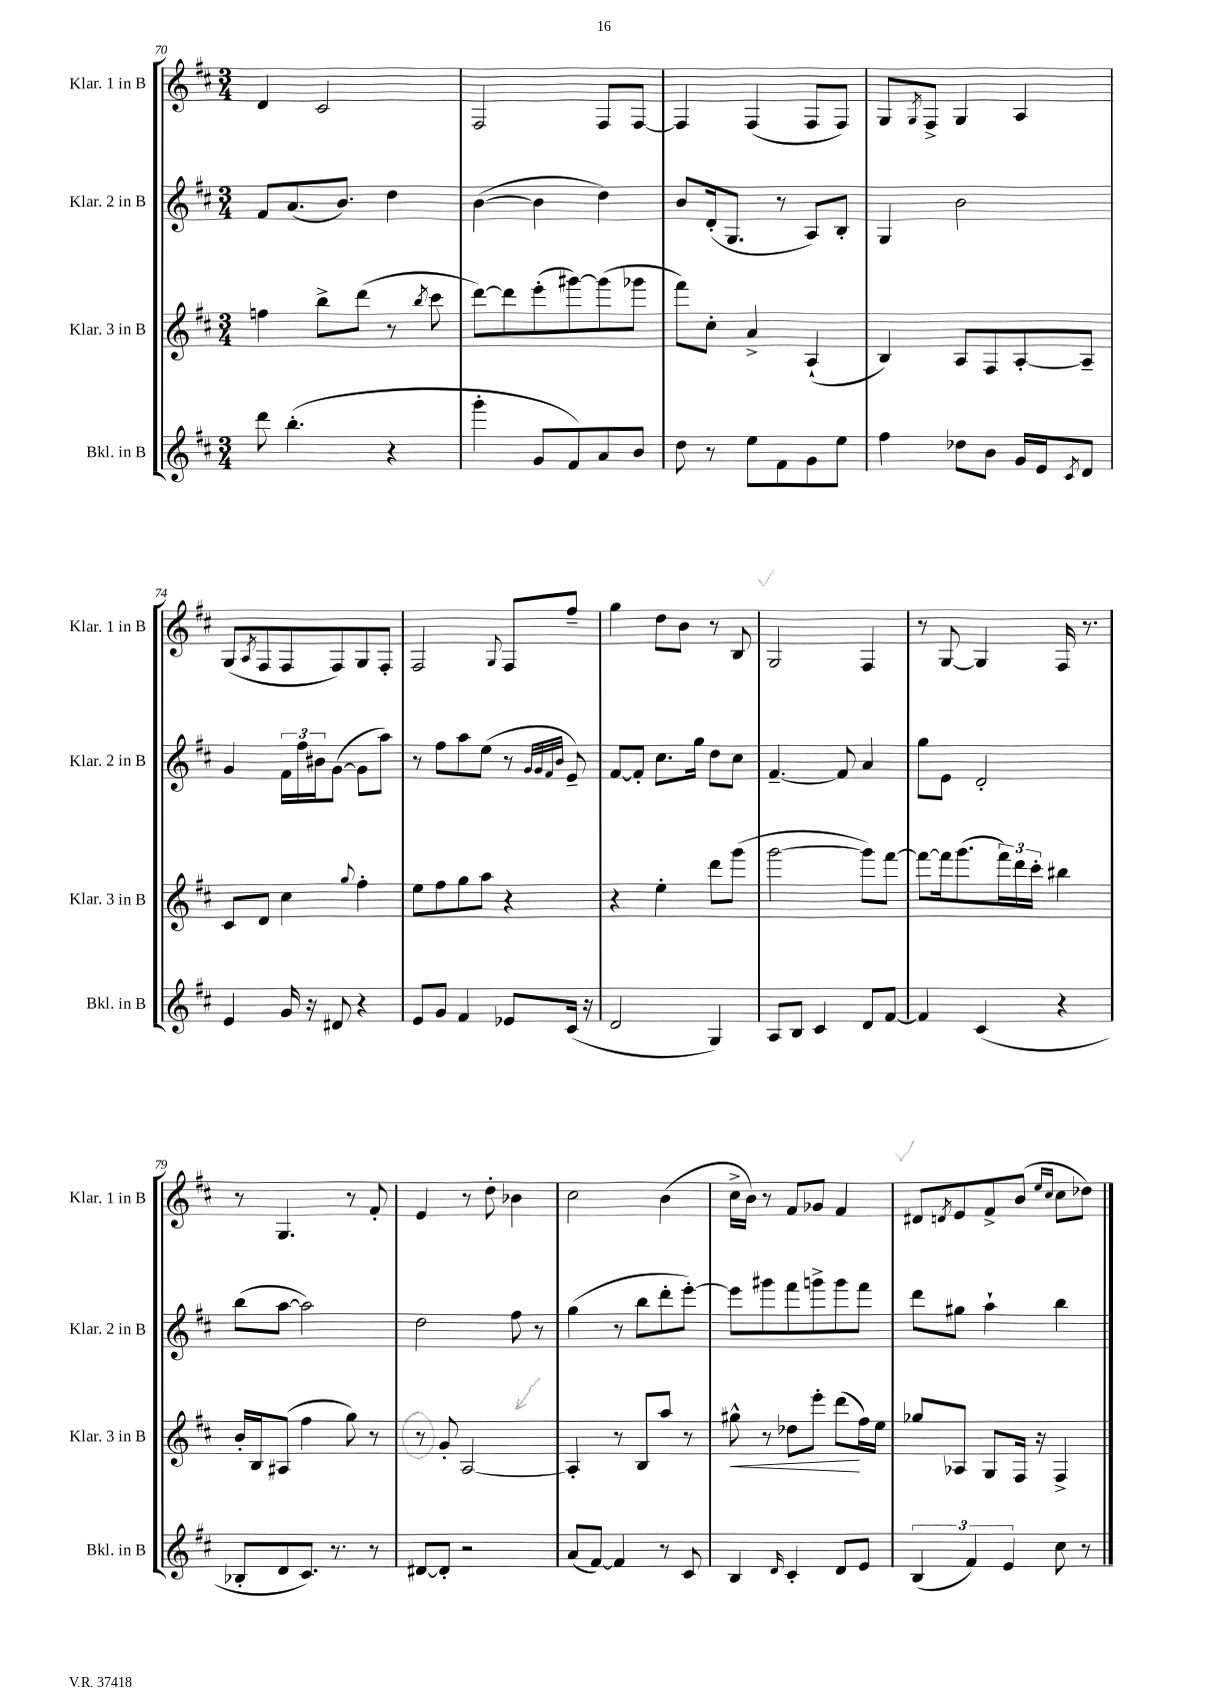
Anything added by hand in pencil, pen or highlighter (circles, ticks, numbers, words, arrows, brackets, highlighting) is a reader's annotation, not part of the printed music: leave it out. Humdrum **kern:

**kern	**kern	**dynam	**kern	**kern
*part4	*part3	*part3	*part2	*part1
*staff4	*staff3	*staff3	*staff2	*staff1
*I"Bkl. in B	*I"Klar. 3 in B	*	*I"Klar. 2 in B	*I"Klar. 1 in B
*I'Bkl. in B	*I'Klar. 3 in B	*	*I'Klar. 2 in B	*I'Klar. 1 in B
*clefG2	*clefG2	*	*clefG2	*clefG2
*k[f#c#]	*k[f#c#]	*	*k[f#c#]	*k[f#c#]
*M3/4	*M3/4	*	*M3/4	*M3/4
=70	=70	=70	=70	=70
8ddd\	4ffn\	.	8f#/L	4d/
(4.bb'\	.	.	(8.a/	.
.	8bb^\L	.	.	2c#/
.	.	.	8.b/J)	.
.	(8ddd\J	.	.	.
4r	8r	.	4dd\	.
.	8qbb/	.	.	.
.	8ccc#\	.	.	.
=71	=71	=71	=71	=71
4ggg'\	[8ddd\L)	.	([4b\	2F#/
.	8ddd\]	.	.	.
8g/L	(8eee'\	.	4b\]	.
8f#/)	[8ggg#X\)	.	.	.
8a/	(8ggg#\]	.	4dd\)	8F#/L
8b/J	8ggg-X\J	.	.	[8F#/J
=72	=72	=72	=72	=72
8dd\	8fff#\L)	.	8b/L	4F#/]
8r	8cc#'\J	.	(16d'/k	.
.	.	.	8.G/J	.
8ee\L	4a^/	.	.	(4F#/
8f#\	.	.	8r	.
8g\	(4A`/	.	8A/L)	8F#/L
8ee\J	.	.	8B'/J	8F#/J)
=73	=73	=73	=73	=73
4ff#\	4B/)	.	4G/	8G/L
.	.	.	.	8qG/
.	.	.	.	8F#^/J
8dd-X\L	8A/L	.	2b\	4G/
8b\J	8F#/	.	.	.
16g/LL	[8A'/	.	.	4A/
16e/J	.	.	.	.
8qc#/	.	.	.	.
8d/J	8A~/J]	.	.	.
!!LO:LB:g=z
=74	=74	=74	=74	=74
4e/	8c#/L	.	4g/	(8G/L
.	.	.	.	8qA/
.	8d/J	.	.	8F#/
16g/	4cc#\	.	24f#\LL	8F#/
.	.	.	24ff#\	.
16r	.	.	.	.
.	.	.	24b#X\J	.
8d#X/	.	.	([8g\J	8F#/)
.	8qqgg/	.	.	.
4r	4ff#'\	.	8g\L]	8G/
.	.	.	8aa\J)	8F#'/J
=75	=75	=75	=75	=75
8e/L	8ee\L	.	8r	2F#/
8g/J	8ff#\	.	8ff#\L	.
4f#/	8gg\	.	8aa\	.
.	8aa\J	.	(8ee\J	.
.	.	.	.	8qqG/
8e-X/L	4r	.	8r	8F#/L
.	.	.	32qqg/LLL	.
.	.	.	32qqg/	.
.	.	.	32qqf#/	.
.	.	.	32qqb/JJJ	.
(16c#/Jk	.	.	8e~/)	8ff#~/J
16r	.	.	.	.
=76	=76	=76	=76	=76
2d/	4r	.	[8f#/L	4gg\
.	.	.	8f#'/J]	.
.	4ee'\	.	8.cc#\L	8dd\L
.	.	.	.	8b\J
.	.	.	16gg\Jk	.
4G/)	8ddd\L	.	8dd\L	8r
.	(8ggg\J	.	8cc#\J	8B/
=77	=77	=77	=77	=77
8A/L	[2ggg\	.	[4.f#~/	2G/
8B/J	.	.	.	.
4c#/	.	.	.	.
.	.	.	8f#/]	.
8d/L	8ggg\L])	.	4a/	4F#/
[8f#/J	[8fff#\J	.	.	.
=78	=78	=78	=78	=78
4f#/]	8fff#\L_	.	8gg\L	8r
.	16fff#\k]	.	8e\J	[8G/
.	(8.ggg\	.	.	.
(4c#/	.	.	2d'/	4G/]
.	24fff#\L)	.	.	.
.	24ddd\	.	.	.
.	24ccc#'\JJ	.	.	.
4r	4bb#X\	.	.	16F#/
.	.	.	.	8.r
!!LO:LB:g=z
=79	=79	=79	=79	=79
8B-X'/L	16b'/LL	.	(8bb\L	8r
.	16B/J	.	.	.
8d/	(8A#X/J	.	[8aa\J	4.G/
8.c#/J)	4ff#\	.	2aa\])	.
8.r	.	.	.	.
.	8gg\)	.	.	8r
8r	8r	.	.	8f#'/
=80	=80	=80	=80	=80
[8d#X/L	8r	.	2dd\	4e/
8d#'/J]	8g'/	.	.	.
2r	[2A/	.	.	8r
.	.	.	.	8dd'\
.	.	.	8ff#\	4b-X\
.	.	.	8r	.
=81	=81	=81	=81	=81
(8a/L	4A'/]	.	(4gg\	2cc#\
[8f#/J)	.	.	.	.
4f#/]	8r	.	8r	.
.	8B/L	.	8bb\L	.
8r	8aa/J	.	8ddd'\	(4b\
8c#/	8r	.	[8eee'\J)	.
=82	=82	=82	=82	=82
!	!	!LO:HP:b	!	!
4B/	8gg#X^^\	<	8eee\L]	16cc#^\LL
.	.	.	.	16b\JJ)
.	8r	.	8ggg#X\	8r
16qqd/	.	.	.	.
4c#'/	8dd-X\L	.	8fff#\	8f#/L
.	8eee'\J	.	8gggn^\	8g-X/J
8d/L	(8ddd\L	.	8ggg\	4f#/
8e/J	16ff#\L)	[	8fff#\J	.
.	16ee\JJ	.	.	.
=83	=83	=83	=83	=83
(6B/	8gg-X/L	.	8ddd\L	8d#X/L
.	.	.	.	8qdn/
.	8A-X/J	.	8gg#X\J	8e/
6f#/)	.	.	.	.
.	8G/L	.	4aa`\	8f#^/
6e/	.	.	.	.
.	16F#/Jk	.	.	(8b/J
.	16r	.	.	.
.	.	.	.	16qqee/LL
.	.	.	.	16qqcc#/JJ
8cc#\	4F#^/	.	4bb\	8cc#\L
8r	.	.	.	8dd-X\J)
==	==	==	==	==
*-	*-	*-	*-	*-
